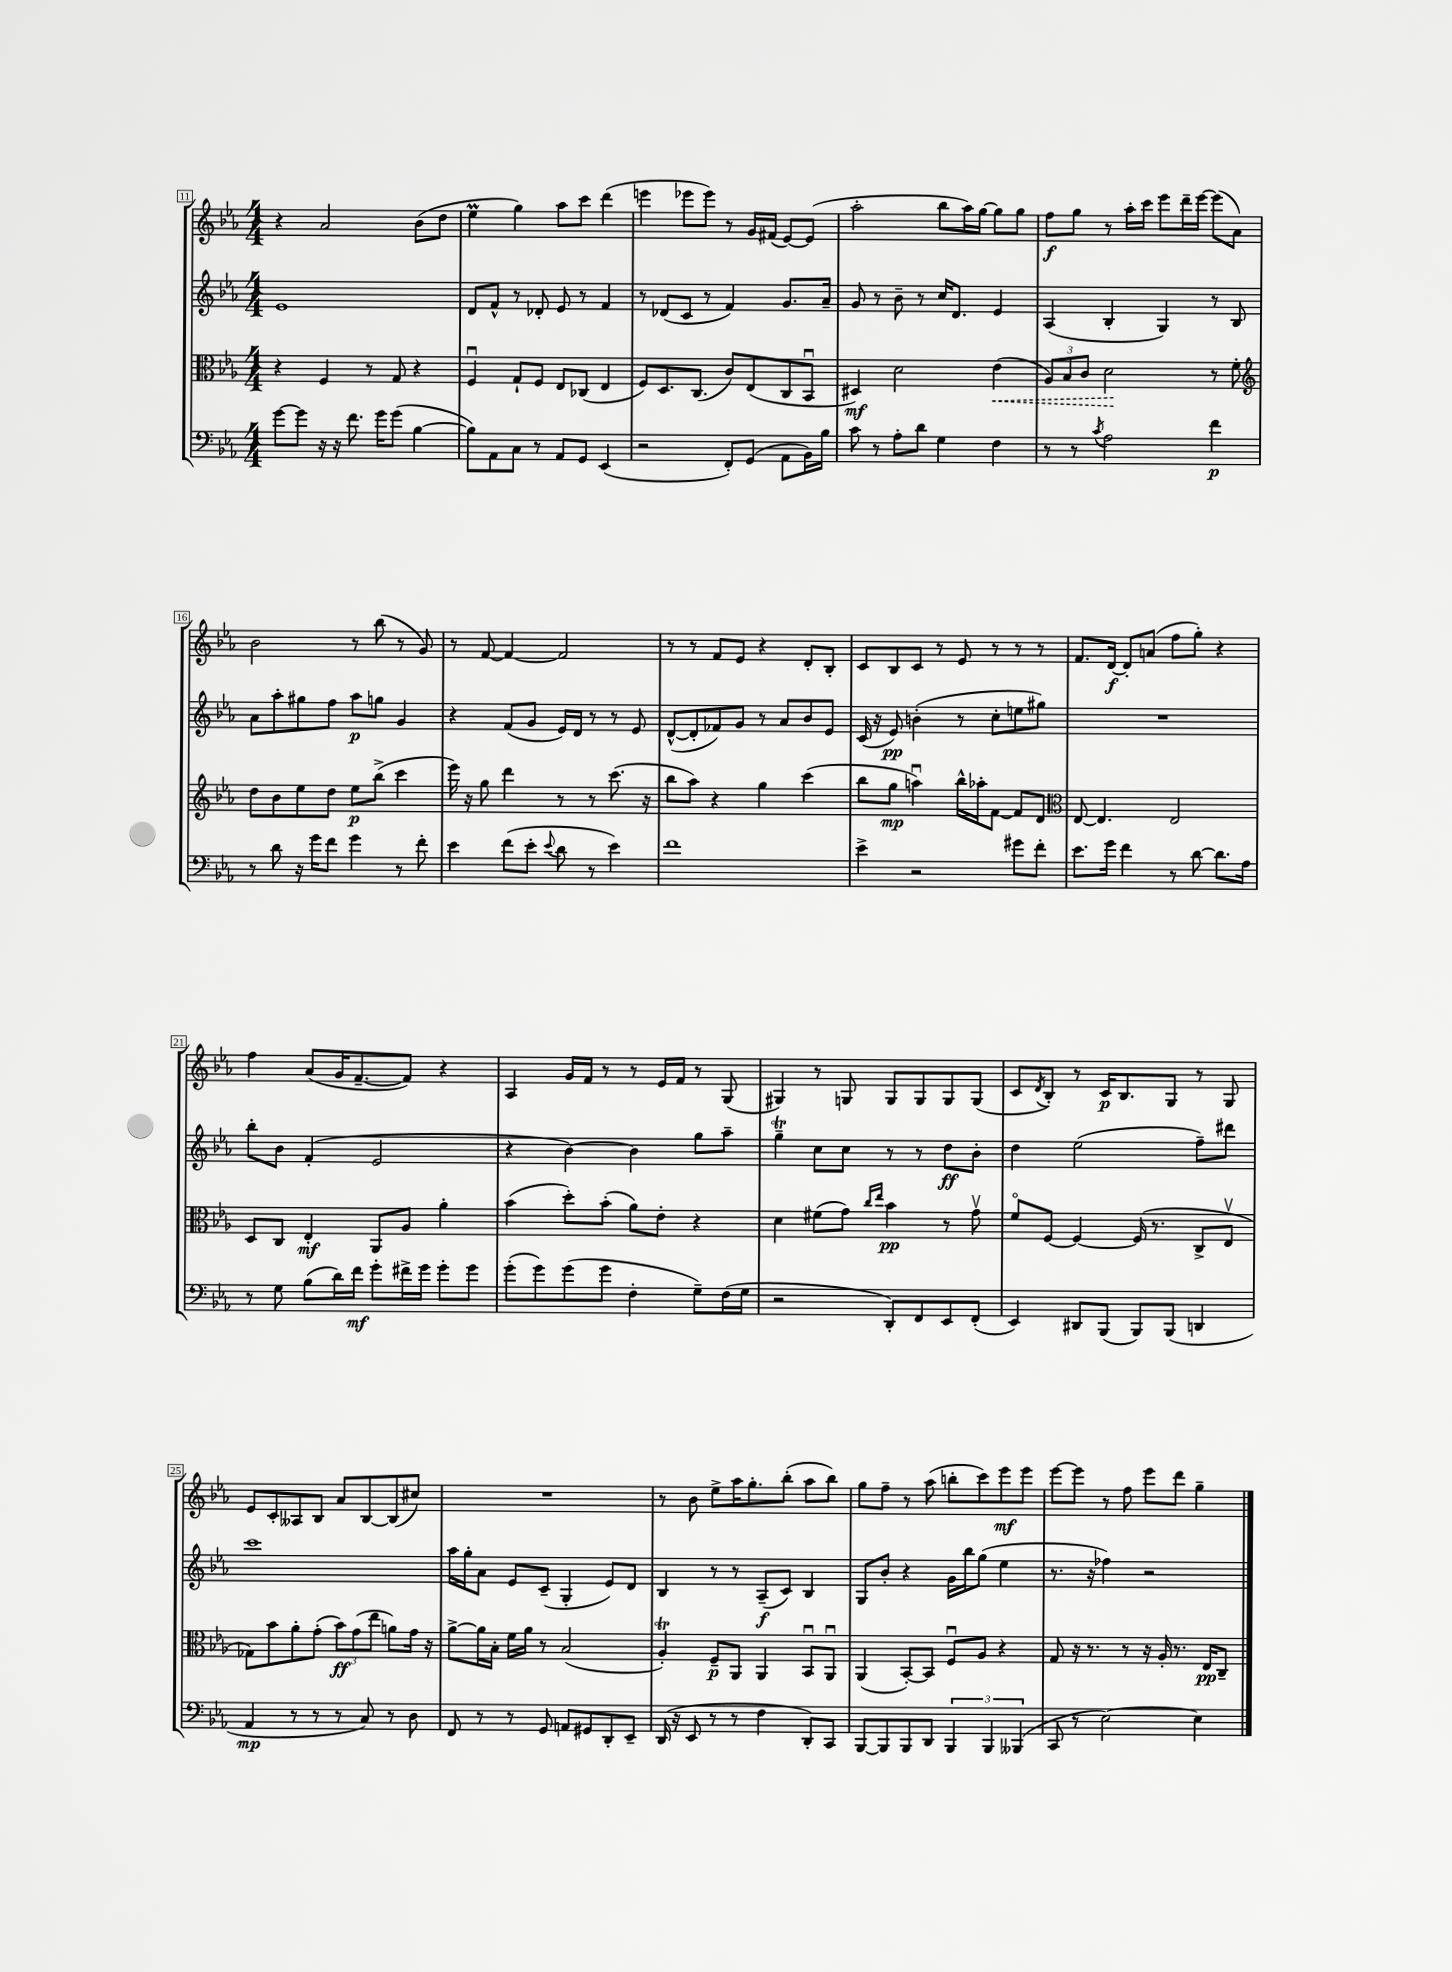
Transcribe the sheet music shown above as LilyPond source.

<<
\new StaffGroup <<
\new Staff = "s0" {
    \clef treble \key ees \major \numericTimeSignature \time 4/4
    r4 aes'2 bes'8( d''8 |
    ees''4\prall g''4) aes''8 c'''8 d'''4( |
    e'''4 ees'''8 ees'''8) r8 g'16 fis'16( ees'8~) ees'8( |
    aes''2-. bes''8 aes''16) g''16~ g''8 g''8 |
    f''8\f g''8 r8 aes''16-. c'''16 ees'''8 d'''16-- ees'''16~ ees'''8( aes'8) |
    bes'2 r8 bes''8( r8 g'8) |
    r8 f'8~ f'4~ f'2 |
    r8 r8 f'8 ees'8 r4 d'8-. bes8-. |
    c'8 bes8 c'8 r8 ees'8 r8 r8 r8 |
    f'8. d'16~\f d'8-. a'8( f''8 g''8-.) r4 |
    f''4 aes'8( g'16 f'8.~-- f'8) r4 |
    aes4 g'16 f'16 r8 r8 ees'16 f'16 r8 g8( |
    gis4) r8 g8 g8 g8 g8 g8( |
    c'8 \acciaccatura { d'8 } bes8-.) r8 c'16\p bes8. g8 r8 g8 |
    ees'8 c'8-. aeses8 bes8 aes'8 bes8~ bes8( cis''8) |
    R1 |
    r8 bes'8 ees''8-> aes''16 g''8.-. bes''8-.( aes''8 bes''8) |
    g''8 f''8-- r8 aes''8( b''8-. c'''8) ees'''8\mf ees'''8 |
    ees'''8~ ees'''8 r8 f''8 ees'''8 d'''8 g''4-- \bar "|." |
}
\new Staff = "s1" {
    \clef treble \key ees \major \numericTimeSignature \time 4/4
    ees'1 |
    d'8 f'8-^ r8 des'8-. ees'8 r8 f'4 |
    r8 des'8( c'8 r8 f'4) g'8. aes'16-- |
    g'8 r8 bes'8-- r8 c''16 d'8. ees'4 |
    aes4( bes4-. g4) r8 bes8 |
    aes'8 aes''8-. gis''8 f''8 aes''8\p g''8 g'4 |
    r4 f'8( g'8 ees'16) d'16 r8 r8 ees'8 |
    d'8~-^( d'8-. fes'8) g'8 r8 aes'8 bes'8 ees'8 |
    c'16( r16 ees'8\pp) b'4-.( r8 c''8-. e''8 gis''8) |
    R1 |
    bes''8-. bes'8 f'4-.( ees'2 |
    r4 bes'4~) bes'4 g''8 aes''8-- |
    g''4--\trill c''8 c''8 r8 r8 d''8\ff bes'8-. |
    d''4 ees''2( f''8--) dis'''8 |
    c'''1 |
    aes''16 g''16-. aes'8 ees'8 c'8--( g4-. ees'8) d'8 |
    bes4 r8 r8 aes8--\f( c'8) bes4 |
    g8 bes'8-. r4 g'16 bes''16 g''8( ees''4 |
    r8. r16 fes''4) r2 \bar "|." |
}
\new Staff = "s2" {
    \clef alto \key ees \major \numericTimeSignature \time 4/4
    r4 f4 r8 g8 r4 |
    f4\downbow g8-! f8 ees8 ces8( ees4 |
    f8) d8. c8.( c'8) ees8( c8 bes,8\downbow |
    dis4\mf) d'2 \once \override Hairpin.style = #'dashed-line ees'4\<( |
    \tuplet 3/2 { aes8) bes8 c'8 } d'2\! r8 f'8-. |
    \clef treble d''8 bes'8 ees''8 d''8 ees''8\p bes''8->( c'''4 |
    ees'''16) r16 g''8 d'''4 r8 r8 c'''8.( r16 |
    bes''8 aes''8) r4 g''4 c'''4( |
    bes''8 g''8\mp a''4\downbow) bes''16-^ aes''16-. f'8~ f'8 d'8 |
    \clef alto ees8~ ees4. ees2 |
    d8 c8 ees4-.\mf aes,8 aes8 aes'4-. |
    bes'4( d''8-.) bes'8-.( aes'8) ees'8-. r4 |
    d'4 fis'8( g'8) \grace { c''16 ees''16 } bes'4\pp r8 g'8\upbow |
    f'8\flageolet f8~ f4~ f16( r8. c8-> ees8\upbow |
    ges8) bes'8 aes'8-. g'8-.( \tuplet 3/2 { bes'8\ff) g'8( ees''8 } a'8) g'16 r16 |
    aes'8~-> aes'16 bes16-. f'16 aes'16 r8 bes2( |
    aes4-.\trill) f8--\p aes,8 aes,4 bes,8\downbow aes,8\downbow |
    aes,4( bes,8~-.) bes,8 f8\downbow aes8 r4 |
    g8 r16 r8. r8 r16 aes16-. r8. ees16\pp c8-- \bar "|." |
}
\new Staff = "s3" {
    \clef bass \key ees \major \numericTimeSignature \time 4/4
    g'8~ g'8 r16 r16 f'8. g'16 g'8( bes4~ |
    bes8) aes,8 c8 r8 aes,8 g,8 ees,4( |
    r2 f,8-.) g,8( aes,8 bes,16) bes16 |
    c'8 r8 aes8-. d'8 g4 f4 |
    r8 r8 \acciaccatura { c'8 } aes2 f'4\p |
    r8 d'8 r16 g'16 f'8 g'4 r8 f'8-. |
    ees'4 f'8( ees'8-. \appoggiatura { ees'8 } d'8 r8 ees'4) |
    f'1 |
    ees'4-> r2 gis'8 f'8-. |
    ees'8. g'16 f'4 r8 d'8~ d'8. aes16 |
    r8 g8 bes8( d'16) f'16\mf g'8-. fis'16-> g'16 g'8-. g'8 |
    g'8-.( g'8) g'8( g'8 f4-. g8--) f16( g16 |
    r2 d,8-.) f,8 ees,8 f,8-.( |
    ees,4) dis,8 bes,,8( bes,,8) bes,,8( d,4 |
    aes,4\mp r8 r8 r8 c8) r8 d8 |
    f,8 r8 r8 g,8 a,8 gis,8 d,8-. ees,8-- |
    d,16( r16 ees,8 r8 r8 f4 d,8-.) c,8 |
    bes,,8~ bes,,8 bes,,8 d,8 \tuplet 3/2 { bes,,4 bes,,4 beses,,4( } |
    c,8 r8 ees2~) ees4 \bar "|." |
}
>>
>>
\layout { \context { \Score currentBarNumber = #11 \override BarNumber.stencil = #(make-stencil-boxer 0.1 0.3 ly:text-interface::print) } }
